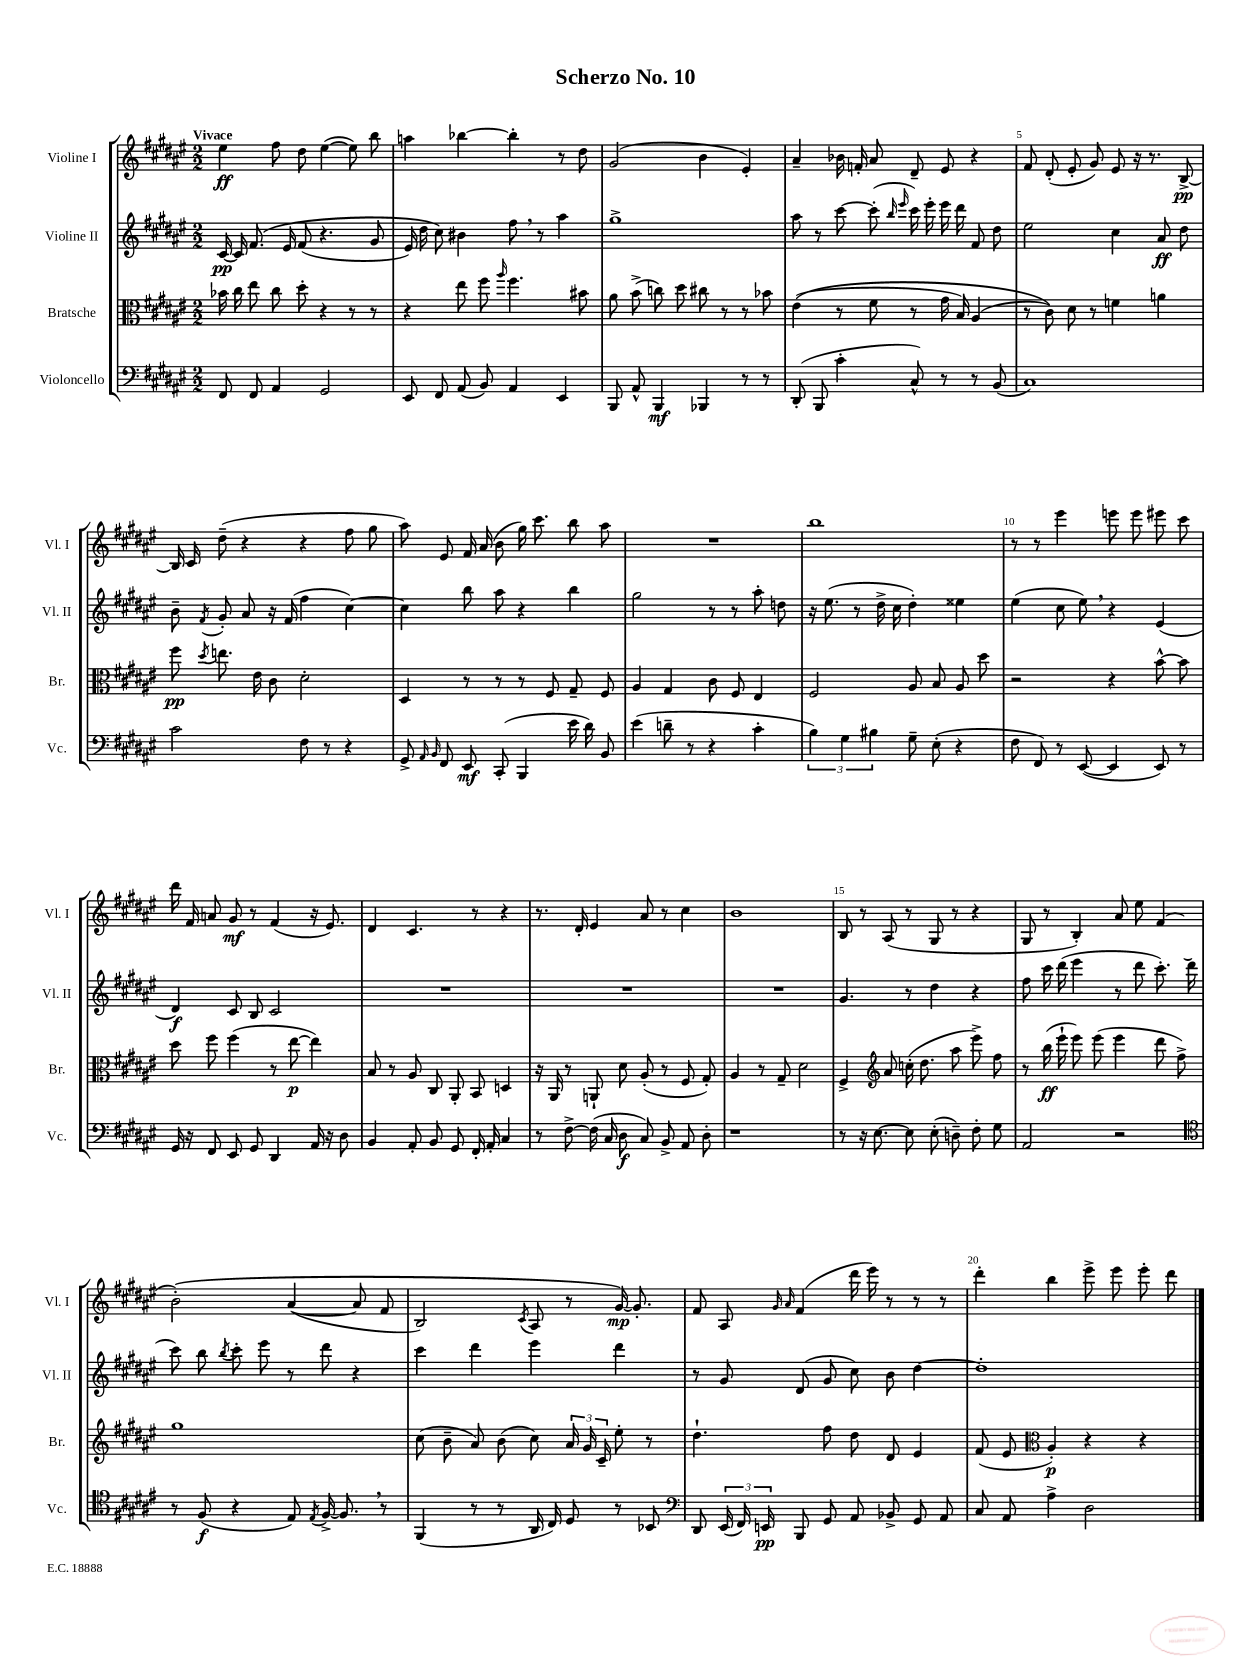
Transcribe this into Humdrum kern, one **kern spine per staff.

**kern	**kern	**kern	**kern
*staff4	*staff3	*staff2	*staff1
*clefF4	*clefC3	*clefG2	*clefG2
*k[f#c#g#d#a#e#]	*k[f#c#g#d#a#e#]	*k[f#c#g#d#a#e#]	*k[f#c#g#d#a#e#]
*M2/2	*M2/2	*M2/2	*M2/2
8FF#	16b-	[16c#	4ee#
.	16cc#	16c#]	.
8FF#	8ee#	&(8.f#	.
4AA#	8cc#	.	8ff#
.	.	16e#	.
.	8dd#'	(8f#	8dd#
2GG#	4r	4.r	([4ee#
.	8r	.	8ee#])
.	8r	8g#	8bb
=	=	=	=
8EE#	4r	16e#)	4aa
.	.	16dd#	.
8FF#	.	8cc#&)	.
(8AA#	8ee#	4b#	[4bb-
8BB)	8ff#	.	.
.	16qqaa#	.	.
4AA#	4.ff#	8ff#	4bb-']
.	.	8r	.
4EE#	.	4aa#	8r
.	8b#	.	8dd#
=	=	=	=
8BBB	8a#	1gg#^	(2g#
8AA#^^	(8b^	.	.
4BBB	8cc)	.	.
.	8dd#	.	.
4BBB-	8cc#	.	4b
.	8r	.	.
8r	8r	.	4e#')
8r	8b-	.	.
=	=	=	=
(8DD#'	&((4e#	8aa#	4a#~
8BBB	.	8r	.
4c#'	8r	[8ccc#	16b-
.	.	.	16f'
.	8f#	(8ccc#']	8a#
.	.	16qqbb	.
.	.	16qqeee#	.
8C#^^)	8r	16ccc#)	8d#~
.	.	16eee#'	.
8r	16g#	16eee#	8e#
.	16B)	16ddd#	.
8r	(4A#	8f#	4r
(8BB	.	8dd#	.
=	=	=	=
1C#)	8r	2ee#	8f#
.	8c#)&)	.	(8d#'
.	8d#	.	8e#'
.	8r	.	8g#)
.	4f	4cc#	8e#
.	.	.	16r
.	.	.	8.r
.	4a	8a#	.
.	.	8dd#	[8B^
=	=	=	=
2c#	8ff#	8b~	16B]
.	.	.	16c#
.	8qdd#	8qf#	.
.	8.ee	8g#'	(8dd#~
.	.	8a#	4r
.	16e#	.	.
.	8c#	16r	.
.	.	(16f#	.
8F#	2d#'	4ff#	4r
8r	.	.	.
4r	.	[4cc#)	8ff#
.	.	.	8gg#
=	=	=	=
8GG#^	4D#	4cc#]	8aa#)
16qqAA#	.	.	.
16qqBB	.	.	.
8FF#	.	.	8e#
8EE#	8r	8bb	16f#
.	.	.	(16a#
(8CC#'	8r	8aa#	8b
4BBB	8r	4r	16gg#)
.	.	.	8.ccc#
.	8F#	.	.
16e#	8G#~	4bb	8bb
16d#)	.	.	.
8BB	8F#	.	8aa#
=	=	=	=
(4e#	4A#	2gg#	1r
8d~	4G#	.	.
8r	.	.	.
4r	8c#	8r	.
.	8F#	8r	.
4c#'	4E#	8aa#'	.
.	.	8dd	.
=	=	=	=
6B)	2F#	16r	1bb
.	.	(8.ee#	.
6G#	.	.	.
.	.	8r	.
6B#	.	.	.
.	.	16dd#^	.
.	.	16cc#	.
8G#~	8A#	4dd#')	.
(8E#'	8B	.	.
4r	8A#	4ee##	.
.	8dd#	.	.
=	=	=	=
8F#	2r	(4ee#	8r
8FF#)	.	.	8r
8r	.	8cc#	4eee#
([8EE#	.	8ee#)	.
4EE#]	4r	4r	8eee
.	.	.	8eee
8EE#)	[8b^^	(4e#	8eee#
8r	8b]	.	8ccc#
=	=	=	=
16GG#	8dd#	4d#)	16ddd#
16r	.	.	16f#
8FF#	8ff#	.	8a
8EE#	(4ff#	8c#	8g#
8GG#	.	8B	8r
4DD#	8r	2c#	(4f#
.	[8ee#	.	.
16AA#	4ee#])	.	16r
16r	.	.	8.e#)
8D#	.	.	.
=	=	=	=
4BB	8B	1r	4d#
.	8r	.	.
8AA#'	8A#	.	4.c#
8BB	8C#	.	.
8GG#	8AA#'	.	.
16FF#'	8BB	.	8r
16AA#'	.	.	.
4C#	4D	.	4r
=	=	=	=
8r	16r	1r	8.r
.	16AA#	.	.
[8F#^	8r	.	.
.	.	.	16d#'
(16F#]	8AA`	.	4e#
16C#	.	.	.
8D#	8d#	.	.
8C#)	(8A#'	.	8a#
8BB^	8r	.	8r
8AA#	8F#	.	4cc#
8D#'	8G#')	.	.
=	=	=	=
1r	4A#	1r	1b
.	8r	.	.
.	8G#~	.	.
.	2d#	.	.
=	=	=	=
8r	4F#^	4.g#	8B
16r	.	.	8r
[8.E#	.	.	.
*	*clefG2	*	*
.	8a#	.	(8A#
8E#]	(16cc'	8r	8r
.	8.dd#	.	.
(8E#'	.	4dd#	8G#
8D~)	8aa#	.	8r
8F#'	8eee#^)	4r	4r
8G#	8ff#	.	.
=	=	=	=
2AA#	8r	8ff#	8G#
.	(16bb	16ccc#	8r
.	16eee#`	(16ddd#	.
.	8eee#)	4eee#	4B')
.	(8eee#	.	.
2r	4eee#	8r	8a#
.	.	8ddd#	8ee#
.	8ddd#	8.ccc#')	(4f#
.	8ff#^)	.	.
.	.	(16ddd#	.
=	=	=	=
*clefC4	*	*	*
8r	1gg#	8ccc#)	&(2b')
(8F#	.	8bb	.
.	.	8qbb	.
4r	.	8ccc#'	.
.	.	8eee#	.
8E#)	.	8r	([4a#
8qE#	.	.	.
[16F#^	.	8ddd#	.
8.F#]	.	.	.
.	.	4r	8a#]
8r	.	.	8f#
=	=	=	=
(4FF#	(8cc#	4ccc#	2B)
.	8b~	.	.
8r	8a#)	4ddd#	.
8r	(8b	.	.
.	.	.	8qc#
16AA#	8cc#)	4eee#	8A#
16C#)	.	.	.
8D#	24a#	.	8r
.	24g#	.	.
.	24c#~	.	.
8r	8ee#'	4ddd#	[16g#&)
.	.	.	8.g#']
8BB-	8r	.	.
=	=	=	=
*clefF4	*	*	*
8DD#	4.dd#`	8r	8f#
(24EE#	.	8g#	8A#
24FF#)	.	.	.
24EE	.	.	.
.	.	.	16qqg#
.	.	.	16qqa#
8BBB	.	(8d#	(4f#
8GG#	8ff#	8g#	.
8AA#	8dd#	8cc#)	16ddd#
.	.	.	16eee#)
8BB-^	8d#	8b	8r
8GG#	4e#	[4dd#	8r
8AA#	.	.	8r
=	=	=	=
8C#	(8f#	1dd#']	4ddd#'
8AA#	8e#	.	.
*	*clefC3	*	*
4A#^	4A#')	.	4bb
2D#	4r	.	8eee#^
.	.	.	8eee#
.	4r	.	8eee#'
.	.	.	8ddd#
==	==	==	==
*-	*-	*-	*-
